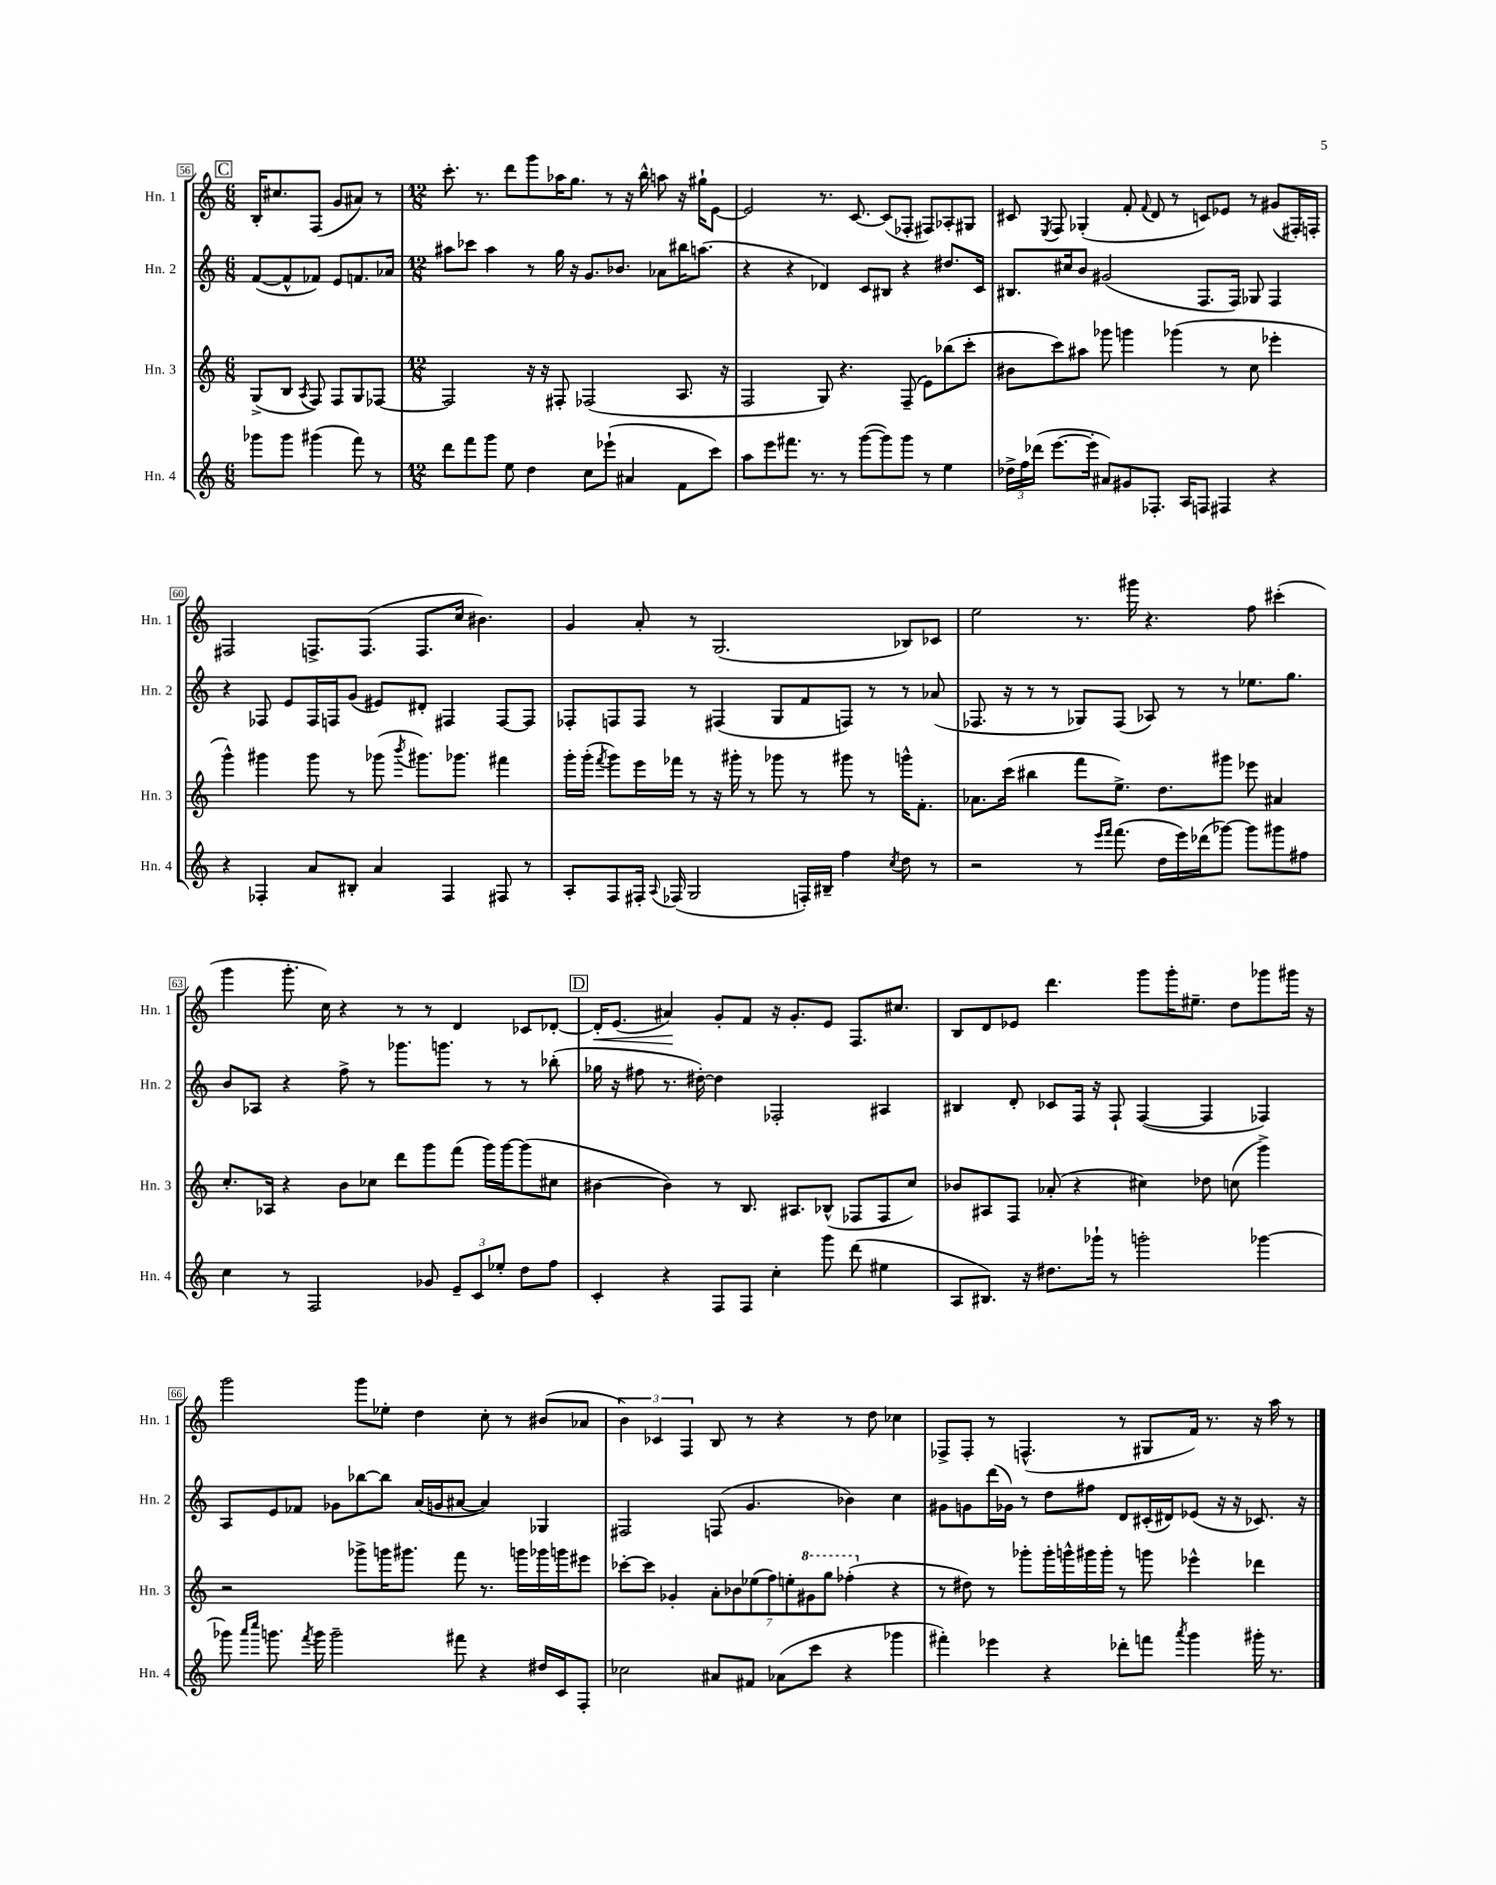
<<
\new StaffGroup <<
\new Staff = "s0" \with { instrumentName = "Hn. 1" shortInstrumentName = "Hn. 1" } {
    \clef treble \key c \major \numericTimeSignature \time 6/8
    \autoBeamOff \mark \markup { \box "C" } b16[-. cis''8. f8]( g'8[ ais'8]) r8 |
    \numericTimeSignature \time 12/8 c'''8.-. r8. d'''8[ g'''8 aes''16 g''8.] r8 r16 b''16-^ a''8 r16 gis''16[-! e'8]~ |
    e'2 r8. c'8.~ c'8[( fes8]-. fis8[) aes8-. gis8] |
    cis'8 \acciaccatura { e8 } f8 ges4-.( f'8-. \appoggiatura { f'8 } d'8 r8 c'8[) ees'8] r8 gis'8[( fis16-.) f16]-. |
    fis2 f8.[-> f8.]( f8.[ c''16] bis'4.) |
    g'4 a'8-. r8 g2.( bes8[) ces'8] |
    e''2 r8. gis'''16 r4. f''8 cis'''4-.( |
    g'''4 g'''8.-. c''16) r4 r8 r8 d'4 ces'8[ des'8]~-. |
    \mark \markup { \box "D" } des'16[-.\< e'8.]( ais'4\!) g'8[-. f'8] r16 g'8.[-. e'8] f8.[ cis''8.] |
    b8[ d'8 ees'8] d'''4. g'''8[ g'''16-. eis''8.]-- d''8[ ges'''8 gis'''16] r16 |
    g'''2 g'''8[ ees''8]-. d''4 c''8-. r8 bis'8[( aes'8] |
    \tuplet 3/2 { b'4) ces'4 f4 } b8 r8 r4 r8 d''8 ces''4 |
    fes8[-> fes8]-. r8 f4.-^( r8 gis8[ f'16]) r8. r16 a''16 r8 \bar "|." |
}
\new Staff = "s1" \with { instrumentName = "Hn. 2" shortInstrumentName = "Hn. 2" } {
    \clef treble \key c \major \numericTimeSignature \time 6/8
    \autoBeamOff \mark \markup { \box "C" } f'8[~( f'8-^ fes'8]) e'8[ f'8. aes'16] |
    \numericTimeSignature \time 12/8 ais''8[ ces'''8] ais''4 r8 g''16 r16 g'8.[ bes'8.] aes'8[ bis''16 a''8.]( |
    r4 r4 des'4) c'8[ bis8] r4 dis''8.[ c'16] |
    bis8.[ cis''16 b'8] gis'2( f8.[ f16]) ges8 f4 |
    r4 fes8 e'8[ fes16 f16 g'8]( eis'8[) dis'8]-. fis4 fis8[~ fis8] |
    fes8[-. f8 f8] r8 fis4( g8[ f'8 f8]) r8 r8 aes'8( |
    fes8. r16 r8 r8 ges8[) fes8]( aes8) r8 r8 ees''8.[ g''8.] |
    b'8[ aes8] r4 f''8-> r8 ges'''8.[ g'''8.] r8 r8 bes''8-.( |
    \mark \markup { \box "D" } ges''16 r16 fis''8 r8. dis''16~-.) dis''4 fes2-. ais4 |
    bis4 d'8-. ces'8[ f16] r16 f8-! f4~( f4 fes4) |
    a8[ e'8 fes'8] ges'8[ bes''8~ bes''8] a'16[( g'16 ais'8]~ ais'4) ges4 |
    fis2 f8( g'4. bes'4) c''4 |
    gis'8[ g'8 d'''16( ges'16]) r8 d''8[ fis''8] d'8[ cis'16-.( dis'16) ees'8]( r16 r16 ces'8.) r16 \bar "|." |
}
\new Staff = "s2" \with { instrumentName = "Hn. 3" shortInstrumentName = "Hn. 3" } {
    \clef treble \key c \major \numericTimeSignature \time 6/8
    \autoBeamOff \mark \markup { \box "C" } g8[->( b8] \acciaccatura { a8 } f8) f8[ g8 fes8]~ |
    \numericTimeSignature \time 12/8 fes2 r16 r16 fis8-. fes2( a8. r16 |
    f2 g8) r4. f8--( e'8[) bes''8( c'''8]-. |
    bis'8[ c'''8) ais''8] ges'''8 g'''4 ges'''4( r8 c''8 ees'''4-. |
    g'''4-^) gis'''4 gis'''8 r8 ges'''8( \acciaccatura { b'''8 } gis'''8.[) ges'''8.] fis'''4 |
    g'''16[-. g'''16]-.( \acciaccatura { f'''8 } g'''8[) e'''16 fes'''16] r8 r16 gis'''16-. r8 ges'''8 r8 gis'''8 r8 g'''16[-^ f'8.]-. |
    aes'8.[ c'''16]( bis''4 f'''8[ e''8.]->) d''8.[ gis'''8] ees'''8 ais'4 |
    c''8.[-. aes16] r4 b'8[ ces''8] d'''8[ g'''8 f'''8]( g'''16[) g'''16~ g'''8( cis''8] |
    \mark \markup { \box "D" } bis'4~ bis'4) r8 b8. ais8.[ bes8]-^( fes8[ fes8 c''8]) |
    bes'8[ ais8 f8] aes'8-.( r4 cis''4) des''8 c''8( g'''4->) |
    r2 ges'''8[-> g'''16 gis'''8.] f'''8 r8. g'''16[ ges'''16 g'''16 eis'''8] |
    ces'''8[~-. ces'''8] ges'4-. \tuplet 7/4 { a'8[-. bes'8 ees''8( f''8) e''8-. \ottava #1 gis''8 g'''8] } fes'''4-.( \ottava #0 r4 |
    r8 dis''8) r8 ges'''8[-. ges'''16-. g'''16-^ gis'''16 gis'''16]-. r8 g'''8 ees'''4-^ des'''4 \bar "|." |
}
\new Staff = "s3" \with { instrumentName = "Hn. 4" shortInstrumentName = "Hn. 4" } {
    \clef treble \key c \major \numericTimeSignature \time 6/8
    \autoBeamOff \mark \markup { \box "C" } ges'''8[ ges'''8] gis'''4( f'''8) r8 |
    \numericTimeSignature \time 12/8 d'''8[ f'''8 g'''8] e''8 d''4 c''8[ ees'''8]-!( ais'4 f'8[ c'''8]) |
    a''8[ e'''8 fis'''8.] r8. r8 g'''8[~( g'''8) g'''8] r8 e''4 |
    \tuplet 3/2 { des''16[-> f''16 des'''16]( } e'''8.[~ e'''16]-. ais'8[) gis'8 fes8.]-. a16[ f8] fis4 r4 |
    r4 fes4-. a'8[ bis8]-. a'4 fes4 fis8 r8 |
    a8[-. f8 fis16]-. \appoggiatura { a8 } fes16( g2 f16[-.) bis16]-- f''4 \acciaccatura { c''8 } d''8 r8 |
    r2 r8 \grace { e'''16[ f'''16] } f'''8.( d''16[ e'''16) des'''16( ges'''8]~) ges'''8[ gis'''8 fis''8] |
    c''4 r8 f2 ges'8 \tuplet 3/2 { e'8[-- c'8 ees''8]-. } d''8[ f''8] |
    \mark \markup { \box "D" } c'4-. r4 f8[ f8] c''4-. g'''8 d'''8( eis''4 |
    a8[ bis8.]) r16 dis''8.[ ges'''16]-! r8 g'''2-. ges'''4~ |
    ges'''8 \grace { a'''16[ c''''16] } g'''8. \acciaccatura { f'''8 } g'''16 g'''2-- fis'''8 r4 dis''16[ c'16 f8]-. |
    ces''2 ais'8[ fis'8] aes'8[( c'''8] r4 ges'''4 |
    fis'''4-.) ees'''4 r4 des'''8[-. f'''8] \acciaccatura { a'''8 } g'''4 gis'''16-. r8. \bar "|." |
}
>>
>>
\layout { \context { \Score currentBarNumber = #56 \override BarNumber.stencil = #(make-stencil-boxer 0.1 0.3 ly:text-interface::print) } }
